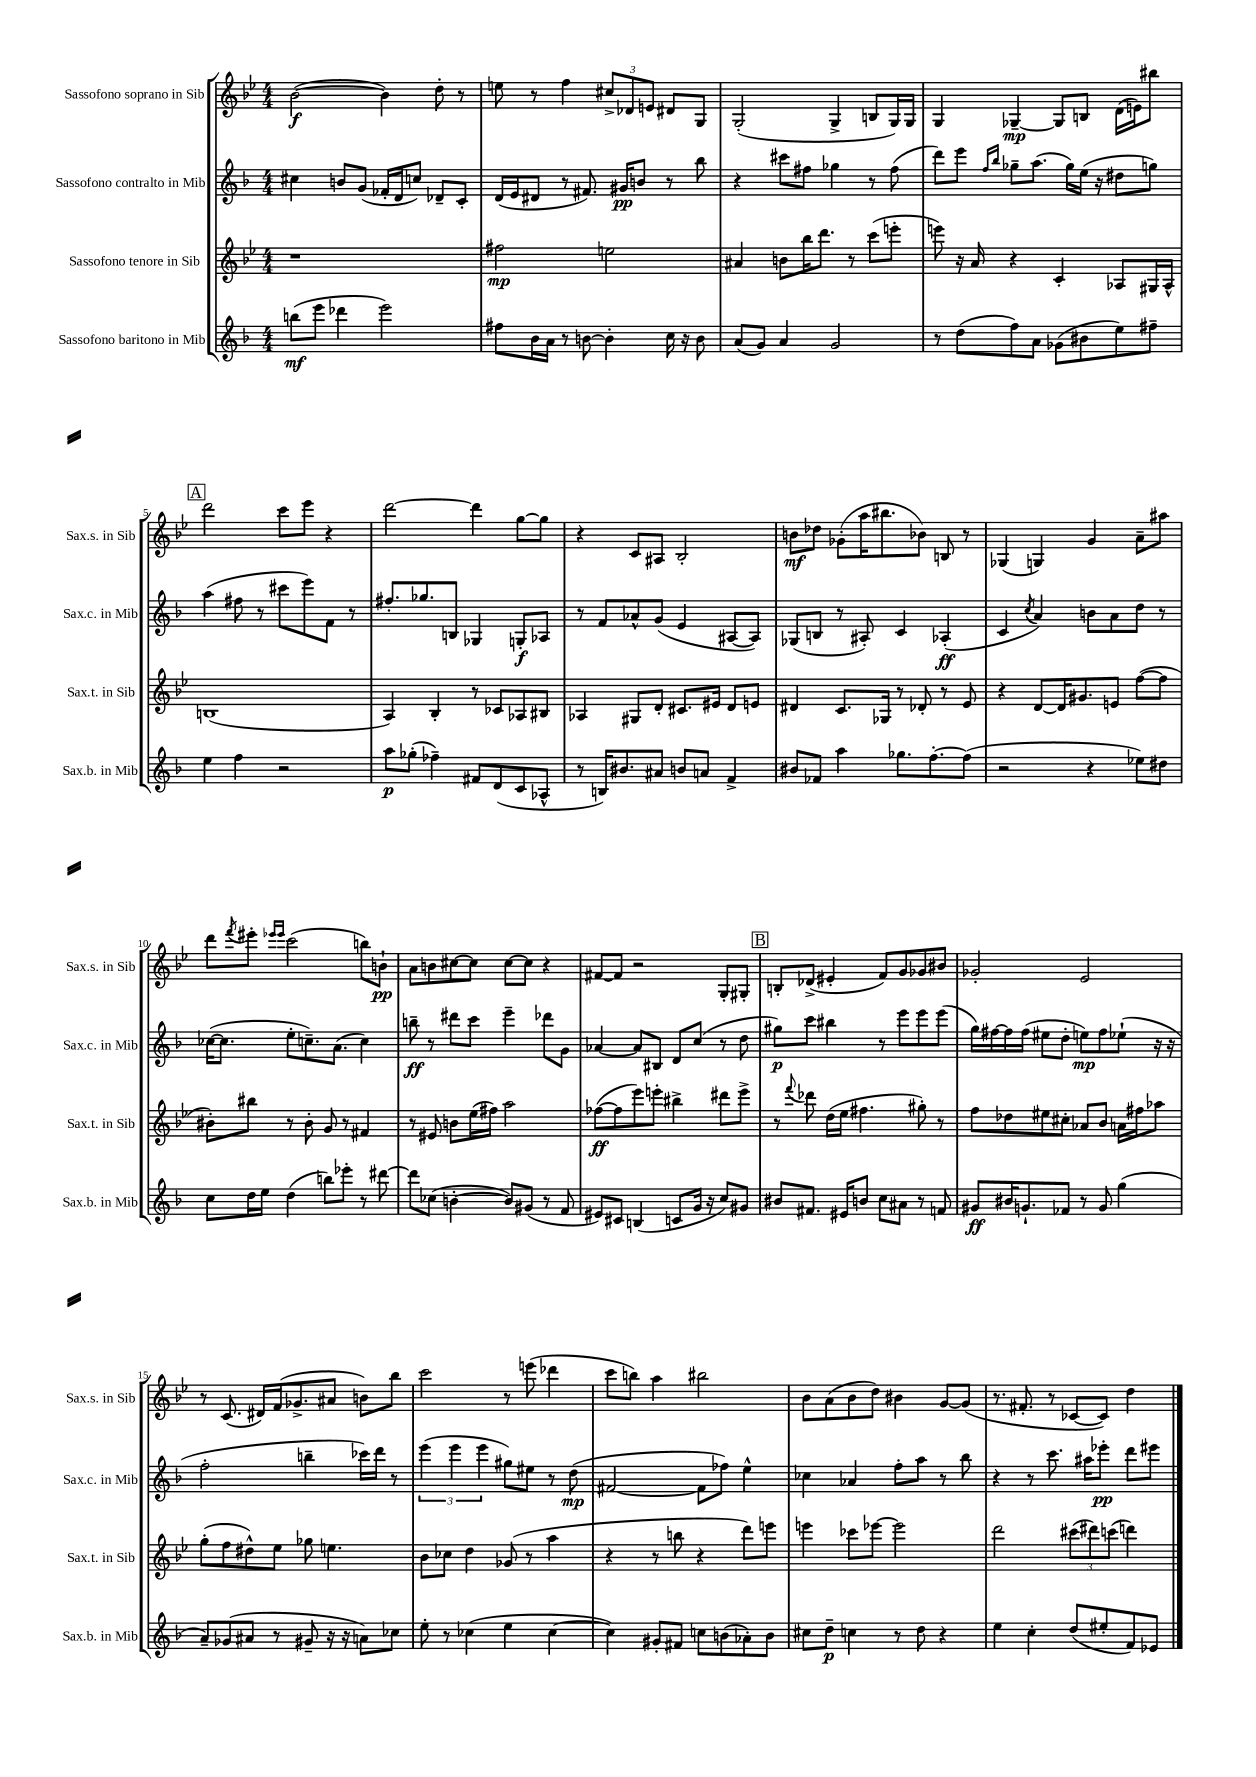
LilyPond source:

<<
\new StaffGroup <<
\new Staff = "s0" \with { instrumentName = "Sassofono soprano in Sib" shortInstrumentName = "Sax.s. in Sib" } {
    \clef treble \key bes \major \numericTimeSignature \time 4/4
    bes'2~\f( bes'4) d''8-. r8 |
    e''8 r8 f''4 \tuplet 3/2 { cis''8-> des'8 e'8 } dis'8 g8 |
    g2-.( g4-> b8 g16) g16 |
    g4 ges4~--\mp ges8 b8 d'16( e'16) bis''8 |
    \mark \markup { \box "A" } d'''2 c'''8 ees'''8 r4 |
    d'''2~ d'''4 g''8~ g''8 |
    r4 c'8 ais8 bes2-. |
    b'8\mf des''8 ges'8-.( a''16 bis''8. bes'8) b8 r8 |
    ges4( g4) g'4 a'8-- ais''8 |
    d'''8 \acciaccatura { f'''8 } eis'''8-. \grace { ees'''16 ees'''16 } c'''2( b''8) b'8-!\pp |
    a'8 b'8 cis''8~ cis''8 cis''8~ cis''8 r4 |
    fis'8~ fis'8 r2 g8-. gis8-. |
    \mark \markup { \box "B" } b8-. des'8->( eis'4-. f'8) g'8 ges'8 bis'8 |
    ges'2-. ees'2 |
    r8 c'8.( dis'16) f'16( ges'8.-> ais'8 b'8) bes''8 |
    c'''2 r8 e'''8( des'''4 |
    c'''8 b''8) a''4 bis''2 |
    bes'8 a'8( bes'8 d''8) bis'4 g'8~ g'8( |
    r8. fis'8.-. r8 ces'8~ ces'8) d''4 \bar "|." |
}
\new Staff = "s1" \with { instrumentName = "Sassofono contralto in Mib" shortInstrumentName = "Sax.c. in Mib" } {
    \clef treble \key f \major \numericTimeSignature \time 4/4
    cis''4 b'8 g'8( fes'16-. d'16 c''8) des'8-- c'8-. |
    d'16( e'16 dis'8 r8 fis'8.) gis'16\pp b'8 r8 bes''8 |
    r4 cis'''8 fis''8 ges''4 r8 fis''8( |
    d'''8) e'''8 \grace { f''16 bes''16 } ges''8-- a''8.( ges''16) e''16( r16 dis''8 g''8) |
    \mark \markup { \box "A" } a''4( fis''8 r8 cis'''8 e'''8) f'8 r8 |
    fis''8.-. ges''8. b8 ges4 g8-.\f aes8 |
    r8 f'8 aes'8-^ g'8( e'4 ais8~ ais8) |
    ges8( b8 r8 ais8-.) c'4 aes4-.\ff( |
    c'4 \acciaccatura { c''8 } a'4) b'8 a'8 d''8 r8 |
    ces''16~( ces''8. e''8-. c''8.--) a'8.( c''4) |
    b''8--\ff r8 dis'''8 c'''8 e'''4-- des'''8 g'8 |
    aes'4~ aes'8 bis8 d'8 c''8( r8 d''8 |
    \mark \markup { \box "B" } gis''8\p) c'''8 bis''4 r8 e'''8 e'''8 e'''8( |
    g''16) fis''16~ fis''16 fis''16( eis''8 d''8-. e''8\mp) fis''8 ees''8-!( r16 r16 |
    f''2-. b''4-- ces'''16) d'''16 r8 |
    \tuplet 3/2 { e'''4( e'''4 e'''4 } gis''8) eis''8 r8 d''8\mp( |
    fis'2~ fis'8 fes''8) e''4-^ |
    ces''4 aes'4 f''8-. a''8 r8 bes''8 |
    r4 r8 c'''8. ais''16 ees'''8-.\pp d'''8 eis'''8 \bar "|." |
}
\new Staff = "s2" \with { instrumentName = "Sassofono tenore in Sib" shortInstrumentName = "Sax.t. in Sib" } {
    \clef treble \key bes \major \numericTimeSignature \time 4/4
    r1 |
    fis''2\mp e''2 |
    ais'4 b'8 bes''16 d'''8. r8 c'''8( e'''8-. |
    e'''8) r16 a'16 r4 c'4-. aes8 gis16 aes16-^ |
    \mark \markup { \box "A" } b1( |
    a4) bes4-. r8 ces'8 aes8 bis8 |
    aes4 gis8 d'8-. cis'8. eis'16 d'8 e'8 |
    dis'4 c'8. ges16 r8 des'8-. r8 ees'8 |
    r4 d'8~ d'16 gis'8. e'8 f''8~( f''8 |
    bis'8-.) bis''8 r8 bis'8-. g'8 r8 fis'4 |
    r8 eis'8 b'8 ees''16( fis''16) a''2 |
    fes''8~\ff( fes''8 ees'''8) e'''8-. bis''4-> dis'''8 e'''8-> |
    \mark \markup { \box "B" } r8 \appoggiatura { f'''8 } des'''8 d''16( ees''16 fis''4. gis''8-.) r8 |
    f''8 des''8 eis''8 cis''8-. aes'8 bes'8 a'16 fis''16 aes''8 |
    g''8-.( f''8 dis''8-^) ees''8 ges''8 e''4. |
    bes'8 ces''8 d''4 ges'8( r8 a''4 |
    r4 r8 b''8 r4 d'''8) e'''8 |
    e'''4 ces'''8 ees'''8~ ees'''2 |
    d'''2 \tuplet 3/2 { cis'''8( dis'''8) c'''8( } d'''4) \bar "|." |
}
\new Staff = "s3" \with { instrumentName = "Sassofono baritono in Mib" shortInstrumentName = "Sax.b. in Mib" } {
    \clef treble \key f \major \numericTimeSignature \time 4/4
    b''8\mf( e'''8 des'''4 e'''2) |
    fis''8 bes'16 a'16 r8 b'8~ b'4-. c''16 r16 b'8 |
    a'8( g'8) a'4 g'2 |
    r8 d''8( f''8) a'8 ges'8( bis'8 e''8) fis''8-- |
    \mark \markup { \box "A" } e''4 f''4 r2 |
    a''8\p ges''8-.( fes''4--) fis'8 d'8( c'8 aes8-^ |
    r8 b16) bis'8. ais'8 b'8 a'8 f'4-> |
    bis'8 fes'8 a''4 ges''8. f''8.~-. f''8( |
    r2 r4 ees''8) dis''8 |
    c''8 d''16 e''16 d''4( b''8) ees'''8-. r8 dis'''8~ |
    dis'''8 ces''8( b'4~-. b'8) gis'8( r8 f'8 |
    eis'8) cis'8 b4( c'8 g'16 r16 c''8) gis'8 |
    \mark \markup { \box "B" } bis'8 fis'8. eis'16 b'8 c''8 ais'8 r8 f'8 |
    gis'8\ff bis'16 g'8.-! fes'8 r8 g'8 g''4( |
    a'8--) ges'8( ais'8 r8 gis'8-- r16 r16 a'8) ces''8 |
    e''8-. r8 ces''4( e''4 ces''4~ |
    ces''4) gis'8-. fis'8 c''8 b'8( aes'8-.) b'8 |
    cis''8 d''8--\p c''4 r8 d''8 r4 |
    e''4 c''4-. d''8( eis''8-. f'8) ees'8 \bar "|." |
}
>>
>>
